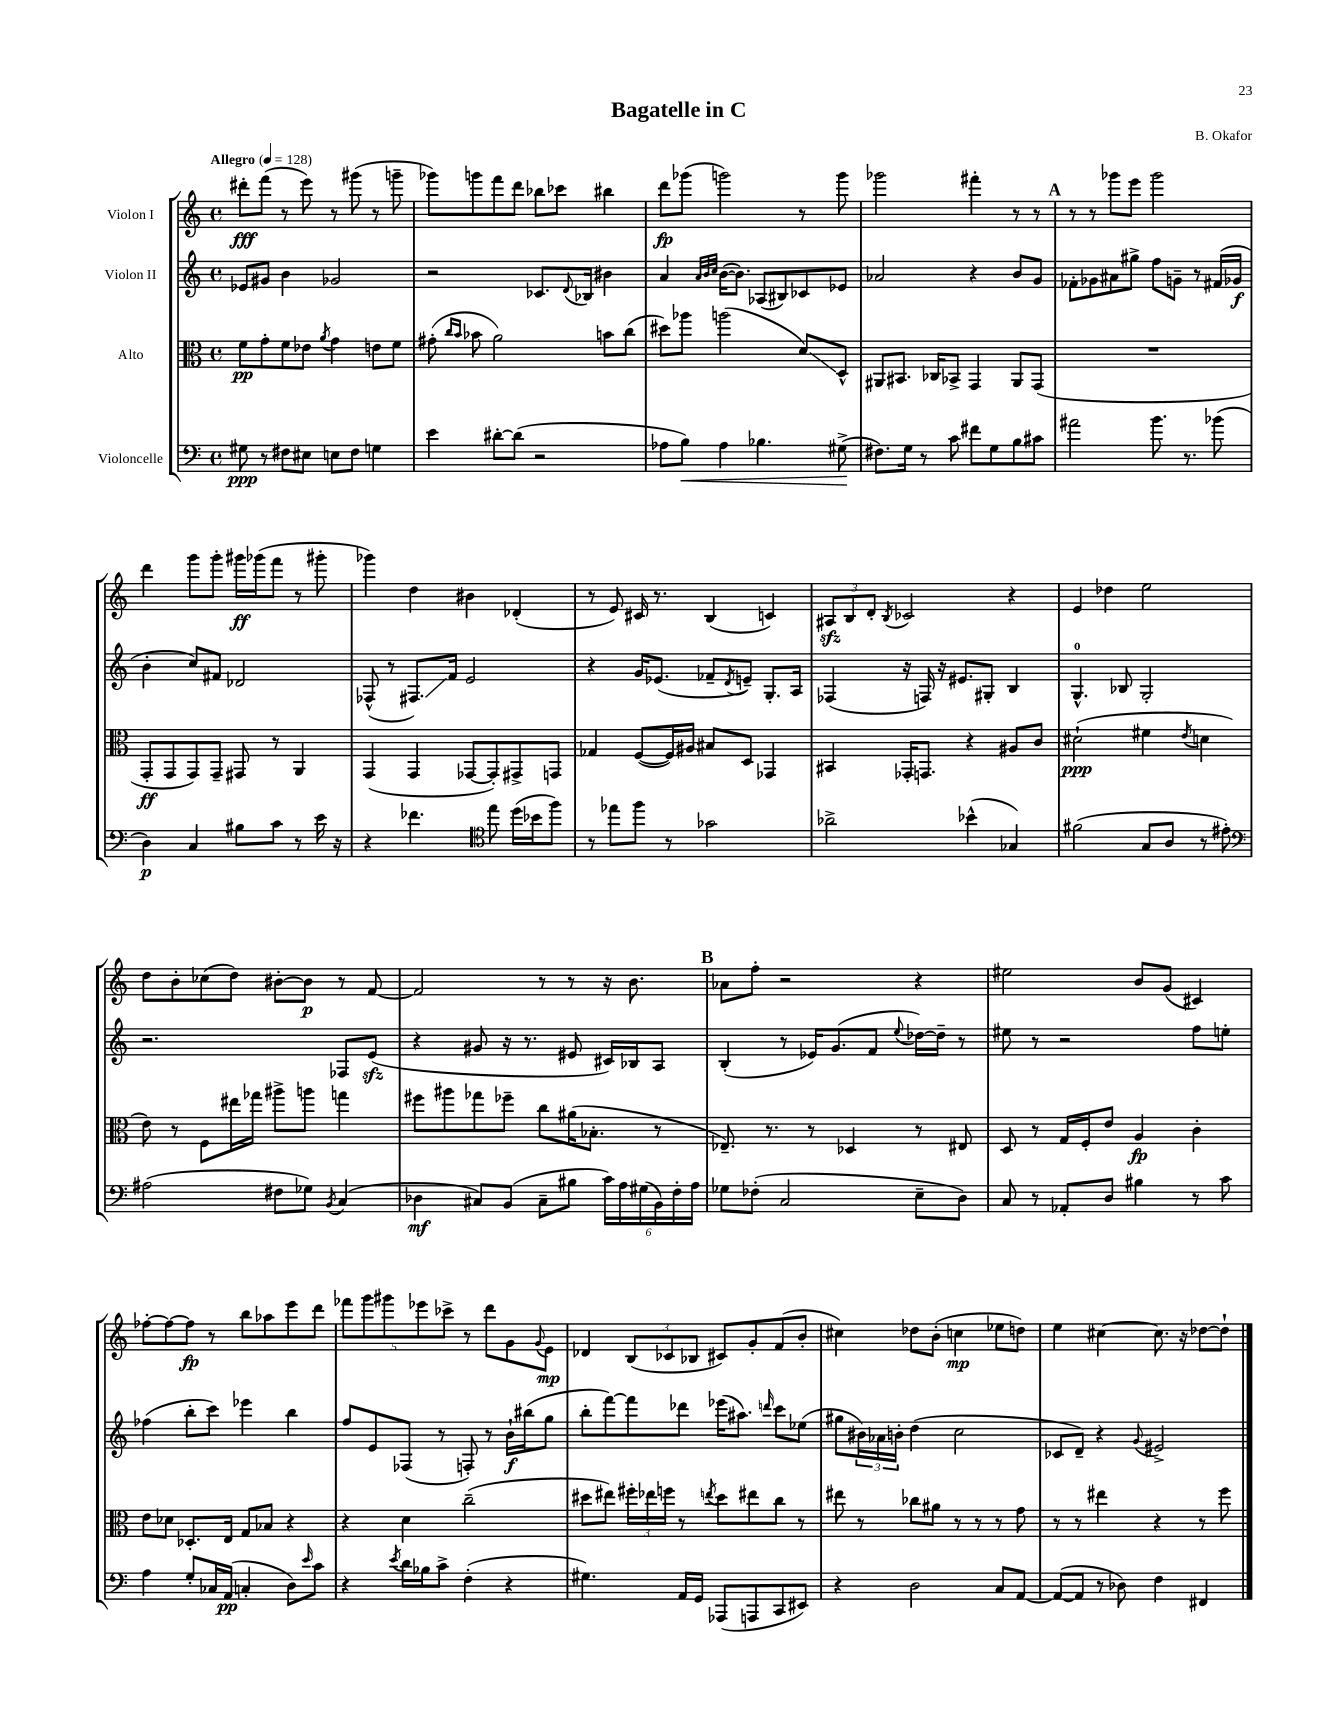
\header { title = "Bagatelle in C" composer = "B. Okafor" }
<<
\new StaffGroup <<
\new Staff = "s0" \with { instrumentName = "Violon I" } {
    \clef treble \key c \major \defaultTimeSignature \time 4/4 \tempo "Allegro" 4 = 128
    dis'''8-.\fff f'''8( r8 e'''8) r8 gis'''8( r8 g'''8-- |
    ges'''8) g'''8 f'''8 d'''8 bes''8 ces'''8 bis''4 |
    d'''8\fp ges'''8( g'''2) r8 g'''8 |
    ges'''2 fis'''4-. r8 r8 |
    \mark \markup { \bold "A" } r8 r8 ges'''8 e'''8 ges'''2 |
    d'''4 g'''8 g'''8-. gis'''16\ff ges'''16( f'''8 r8 gis'''8-. |
    ges'''4) d''4 bis'4 des'4-.( |
    r8 e'8) cis'16 r8. b4( c'4) |
    \tuplet 3/2 { ais8\sfz b8 d'8-. } \acciaccatura { b8 } ces'2 r4 |
    e'4 des''4 e''2 |
    d''8 b'8-. ces''8( d''8) bis'8~-. bis'8\p r8 f'8~ |
    f'2 r8 r8 r16 b'8. |
    \mark \markup { \bold "B" } aes'8 f''8-. r2 r4 |
    eis''2 b'8 g'8( cis'4) |
    fes''8~-. fes''8~ fes''8\fp r8 b''8 aes''8 e'''8 d'''8 |
    \tuplet 5/4 { fes'''8 g'''8 gis'''8 ees'''8 ces'''8-> } r8 d'''8 g'8 \appoggiatura { g'8 } e'8\mp |
    des'4 \tuplet 3/2 { b8( ces'8 bes8 } cis'8) g'8-. f'8( b'8-. |
    cis''4) des''8 b'8-.( c''4\mp ees''8 d''8) |
    e''4 cis''4~ cis''8. r16 des''8~ des''8-! \bar "|." |
}
\new Staff = "s1" \with { instrumentName = "Violon II" } {
    \clef treble \key c \major \defaultTimeSignature \time 4/4
    ees'8 gis'8 b'4 ges'2 |
    r2 ces'8. \appoggiatura { d'8 } bes16 bis'4 |
    a'4 \grace { a'32 b'32 c''32 } b'16~( b'8.) aes8( bis8) ces'8 ees'8 |
    aes'2 r4 b'8 g'8 |
    \mark \markup { \bold "A" } fes'8-. ges'8 ais'8 gis''8-> f''8 g'8-- r8 fis'16( ges'16\f |
    b'4-. c''8) fis'8 des'2 |
    fes8-^( r8 fis8.\glissando) f'16 e'2 |
    r4 g'16 ees'8.( fes'8-- \acciaccatura { d'8 } e'8--) g8.-. a16 |
    fes4( r16 f16) r16 eis'8. gis8-. b4 |
    g4.-0-^ bes8 g2-. |
    r2. fes8 e'8\sfz( |
    r4 gis'8 r16 r8. eis'8 cis'16) bes16 a8 |
    \mark \markup { \bold "B" } b4-.( r8 ees'16) g'8.( f'8 \appoggiatura { e''8 } des''16~) des''16-- r8 |
    eis''8 r8 r2 f''8 e''8-. |
    fes''4( b''8-. c'''8) ees'''4 b''4 |
    f''8 e'8 fes8( r8 f8-.) r8 b'16-!\f bis''16( g''8 |
    b''8-. f'''8~) f'''8 des'''8 ees'''16( ais''8.) \grace { d'''16 } c'''8 ees''8( |
    gis''8 \tuplet 3/2 { bis'16) aes'16 b'16-. } d''4( c''2 |
    ces'8 d'8--) r4 \appoggiatura { g'8 } eis'2-> \bar "|." |
}
\new Staff = "s2" \with { instrumentName = "Alto" } {
    \clef alto \key c \major \defaultTimeSignature \time 4/4
    f'8\pp g'8-. f'8 ees'8 \acciaccatura { a'8 } g'4 e'8 f'8 |
    gis'8-.( \grace { c''16 b'16 } bes'8 a'2) b'8 c''8( |
    dis''8) aes''8 a''2( d'8\glissando) d8-^ |
    ais,8 bis,8. ces16 bes,8-> g,4 ais,8 g,8( |
    \mark \markup { \bold "A" } R1 |
    g,8-.\ff g,8 g,8) g,8-- gis,8 r8 a,4 |
    g,4( g,4 ges,8~ ges,8-.) gis,8-> g,8 |
    ges4 f8~( f16) ais16 bis8 d8 ges,4 |
    bis,4 ges,16-. g,8. r4 ais8 c'8 |
    dis'2-!\ppp( fis'4 \acciaccatura { e'8 } d'4 |
    e'8) r8 f8 eis''16 ges''16 ais''8-> a''8 g''4 |
    fis''8 ais''8 ges''8 fes''8-- c''8 ais'16( bes8.-. r8 |
    \mark \markup { \bold "B" } ees8.--) r8. r8 des4 r8 eis8 |
    d8 r8 g16 f16-. e'8 a4\fp c'4-. |
    e'8 des'8 des8.-. e16 g8 bes8 r4 |
    r4 d'4 c''2--( |
    dis''8 eis''8) \tuplet 3/2 { fis''16-. ees''16 f''16 } r8 \acciaccatura { e''8 } dis''8 eis''8 c''8 r8 |
    eis''8 r8 ces''8 ais'8 r8 r8 r8 g'8 |
    r8 r8 eis''4 r4 r8 f''8 \bar "|." |
}
\new Staff = "s3" \with { instrumentName = "Violoncelle" } {
    \clef bass \key c \major \defaultTimeSignature \time 4/4
    gis8\ppp r8 fis8 eis8 e8 fis8 g4 |
    e'4 dis'8~-. dis'8( r2 |
    aes8 b8\<) aes4 bes4. gis8->\!( |
    fis8.) g16 r8 c'8 fis'8 g8 b8 cis'8 |
    \mark \markup { \bold "A" } ais'2 b'8. r8. bes'8( |
    d4\p) c4 bis8 c'8 r8 e'16 r16 |
    r4 fes'4. \clef tenor e''8 d''16( bes'16 f''8) |
    r8 ees''8 f''8 r8 ges'2 |
    aes'2-> bes'4-^( ges4) |
    fis'2( g8 a8 r8 eis'8-.) |
    \clef bass ais2( fis8 ges8) \acciaccatura { b,8 } c4( |
    des4\mf cis8) b,8( cis8-- bis8 \tuplet 6/4 { c'16) a16 gis16( b,16) f16-. a16 } |
    \mark \markup { \bold "B" } ges8 fes8-.( c2 e8-- d8) |
    c8 r8 aes,8-. d8 bis4 r8 c'8 |
    a4 g8-. ces16 a,16\pp( c4-. d8) \grace { e'16 } c'8 |
    r4 \acciaccatura { e'8 } d'16 bes16 c'8-> f4-.( r4 |
    gis4.) a,16 g,16 aes,,8( a,,8 c,8 eis,8) |
    r4 d2 c8 a,8~ |
    a,8~( a,8 r8 des8) f4 fis,4 \bar "|." |
}
>>
>>
\layout { \context { \Score \remove "Bar_number_engraver" } }
